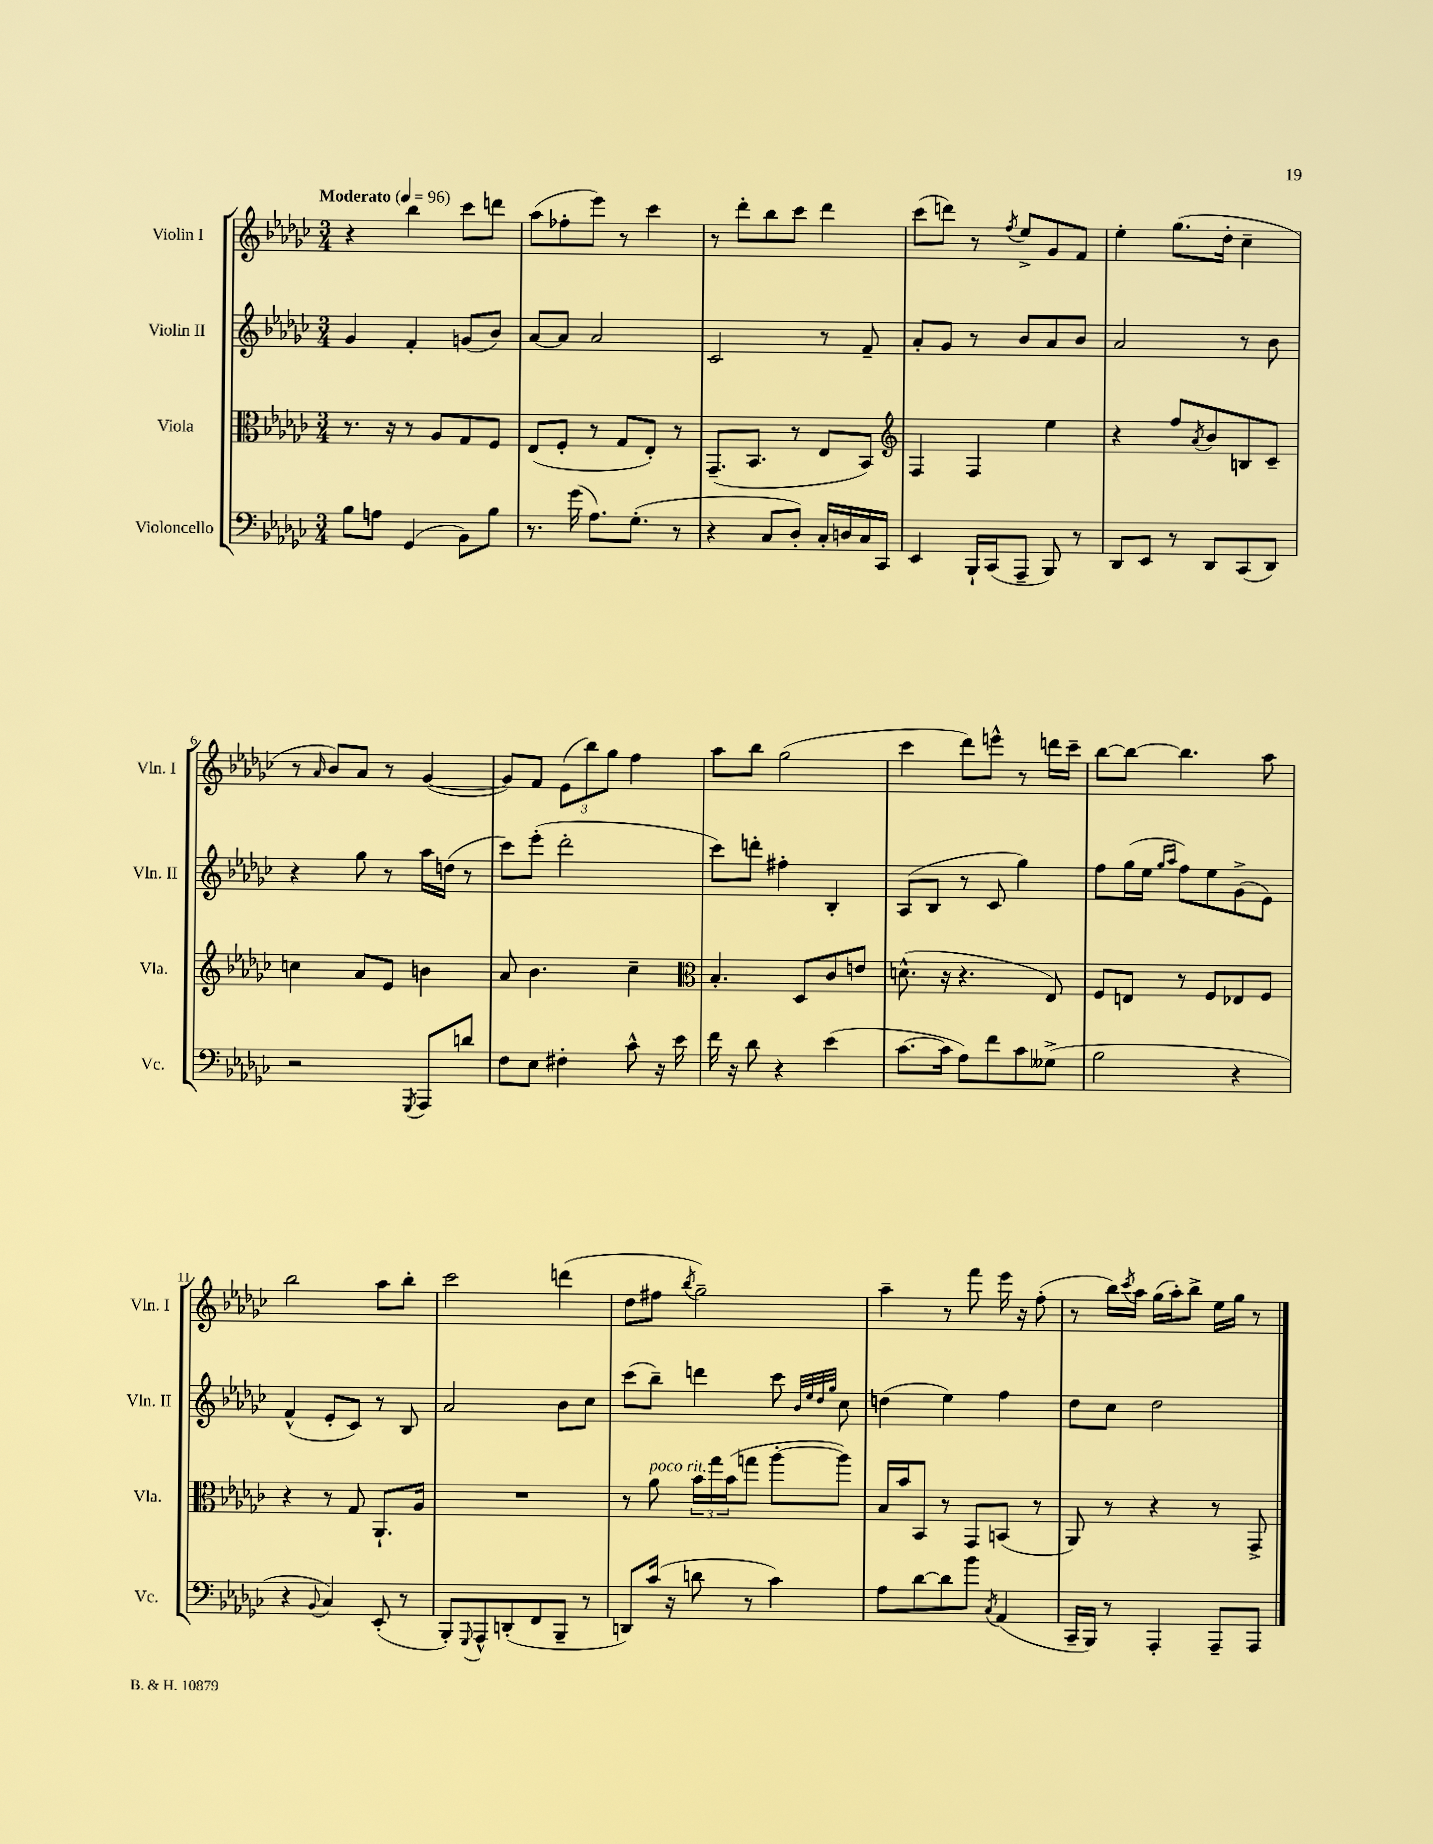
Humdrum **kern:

**kern	**kern	**kern	**kern
*staff4	*staff3	*staff2	*staff1
*clefF4	*clefC3	*clefG2	*clefG2
*k[b-e-a-d-g-c-]	*k[b-e-a-d-g-c-]	*k[b-e-a-d-g-c-]	*k[b-e-a-d-g-c-]
*M3/4	*M3/4	*M3/4	*M3/4
*MM96	*MM96	*MM96	*MM96
8B-	8.r	4g-	4r
8A	.	.	.
.	16r	.	.
(4GG-	8r	4f'	4bb-
.	8A-	.	.
8BB-)	8G-	(8g	8ccc-
8B-	8F	8b-)	8ddd
=	=	=	=
8.r	(8E-	[8a-	(8aa-
.	8F'	8a-]	8ff-'
(16g-	.	.	.
8.A-)	8r	2a-	8eee-)
.	8G-	.	8r
(8.G-'	.	.	.
.	8E-')	.	4ccc-
8r	8r	.	.
=	=	=	=
4r	(8.GG-~	2c-	8r
.	.	.	8ddd-'
.	8.BB-	.	.
8C-	.	.	8bb-
8D-')	8r	.	8ccc-
16C-'	8E-	8r	4ddd-
16D	.	.	.
16C-	8BB-)	8f~	.
16CC-	.	.	.
=	=	=	=
*	*clefG2	*	*
4EE-	4F	8a-'	(8ccc-
.	.	8g-	8ddd)
16BBB-`	4F	8r	8r
(16CC-	.	.	.
.	.	.	8qff
8AAA-~	.	8b-	8ee-^
8BBB-)	4ee-	8a-	8g-
8r	.	8b-	8f
=	=	=	=
8DD-	4r	2a-	4ee-'
8EE-	.	.	.
8r	8ff	.	(8.gg-
.	8qa-	.	.
8DD-	8b-	.	.
.	.	.	16dd-'
(8CC-	8B	8r	4cc-~
8DD-)	8c-~	8b-	.
=	=	=	=
2r	4cc	4r	8r
.	.	.	16qqa-
.	.	.	8b-)
.	8a-	8gg-	8a-
.	8e-	8r	8r
8qGGG-	.	.	.
8AAA-	4b	16aa-	([4g-
.	.	(16dd	.
8d	.	8r	.
=	=	=	=
8F	8a-	8ccc-)	8g-])
8E-	4.b-	(8eee-'	8f
4F#'	.	2ddd-'	(12e-
.	.	.	12bb-)
.	.	.	12gg-
8c-^^	4cc-~	.	4ff
16r	.	.	.
16e-	.	.	.
=	=	=	=
*	*clefC3	*	*
16f	4.B-'	8ccc-)	8aa-
16r	.	.	.
8d-	.	8ddd'	8bb-
4r	.	4ff#'	(2gg-
.	8D-	.	.
(4e-	8c-	4B-'	.
.	8e	.	.
=	=	=	=
[8.c-	(8.d^^	(8A-	4ccc-
.	.	8B-	.
16c-]	16r	.	.
8A-)	4.r	8r	8ddd-)
8f	.	8c-	8eee^^
8c-	.	4gg-)	8r
(8G--^	8E-)	.	16ddd
.	.	.	16ccc-~
=	=	=	=
2B-	8F	8ff	[8bb-
.	8E	(16gg-	8bb-_
.	.	16ee-	.
.	.	16qqgg-	.
.	.	16qqaa-	.
.	8r	8ff)	4.bb-]
.	8F	8ee-	.
4r	8E-	(8g-^	.
.	8F	8e-)	8aa-
=	=	=	=
4r	4r	(4f^^	2bb-
8qqBB-	.	.	.
4C-)	8r	8e-'	.
.	8G-	8c-)	.
(8EE-'	8.AA-`	8r	8aa-
8r	.	8B-	8bb-'
.	16A-	.	.
=	=	=	=
8BBB-')	2.r	2a-	2ccc-
8qqGGG-	.	.	.
8AAA-^^	.	.	.
(8DD'	.	.	.
8FF	.	.	.
8BBB-~	.	8b-	(4ddd
8r	.	8cc-	.
=	=	=	=
8DD)	8r	(8ccc-	8dd-
(16c-	8a-	8bb-~)	8ff#
16r	.	.	.
.	.	.	8qbb-
8d	24b-	4ddd	2gg-~)
.	24gg-	.	.
.	(24b-	.	.
8r	8gg	.	.
4c-)	[8aa-'	8ccc-	.
.	.	32qqb-	.
.	.	32qqee-	.
.	.	32qqdd-	.
.	.	32qqgg-	.
.	8aa-])	8cc-	.
=	=	=	=
8A-	16B-	(4dd	4aa-~
.	16b-	.	.
[8d-	8BB-	.	.
8d-]	8r	4ee-)	8r
8b-	8GG-	.	8fff
8qC-	.	.	.
(4AA-	(8BB	4ff	16eee-
.	.	.	16r
.	8r	.	(8ff'
=	=	=	=
16CC-~	8AA-)	8dd-	8r
16BBB-)	.	.	.
8r	8r	8cc-	16bb-)
.	.	.	8qccc-
.	.	.	16aa-
4AAA-'	4r	2dd-	(16gg-
.	.	.	16aa-')
.	.	.	8bb-^
8AAA-~	8r	.	16ee-
.	.	.	16gg-
8AAA-	8GG-^	.	8r
==	==	==	==
*-	*-	*-	*-
